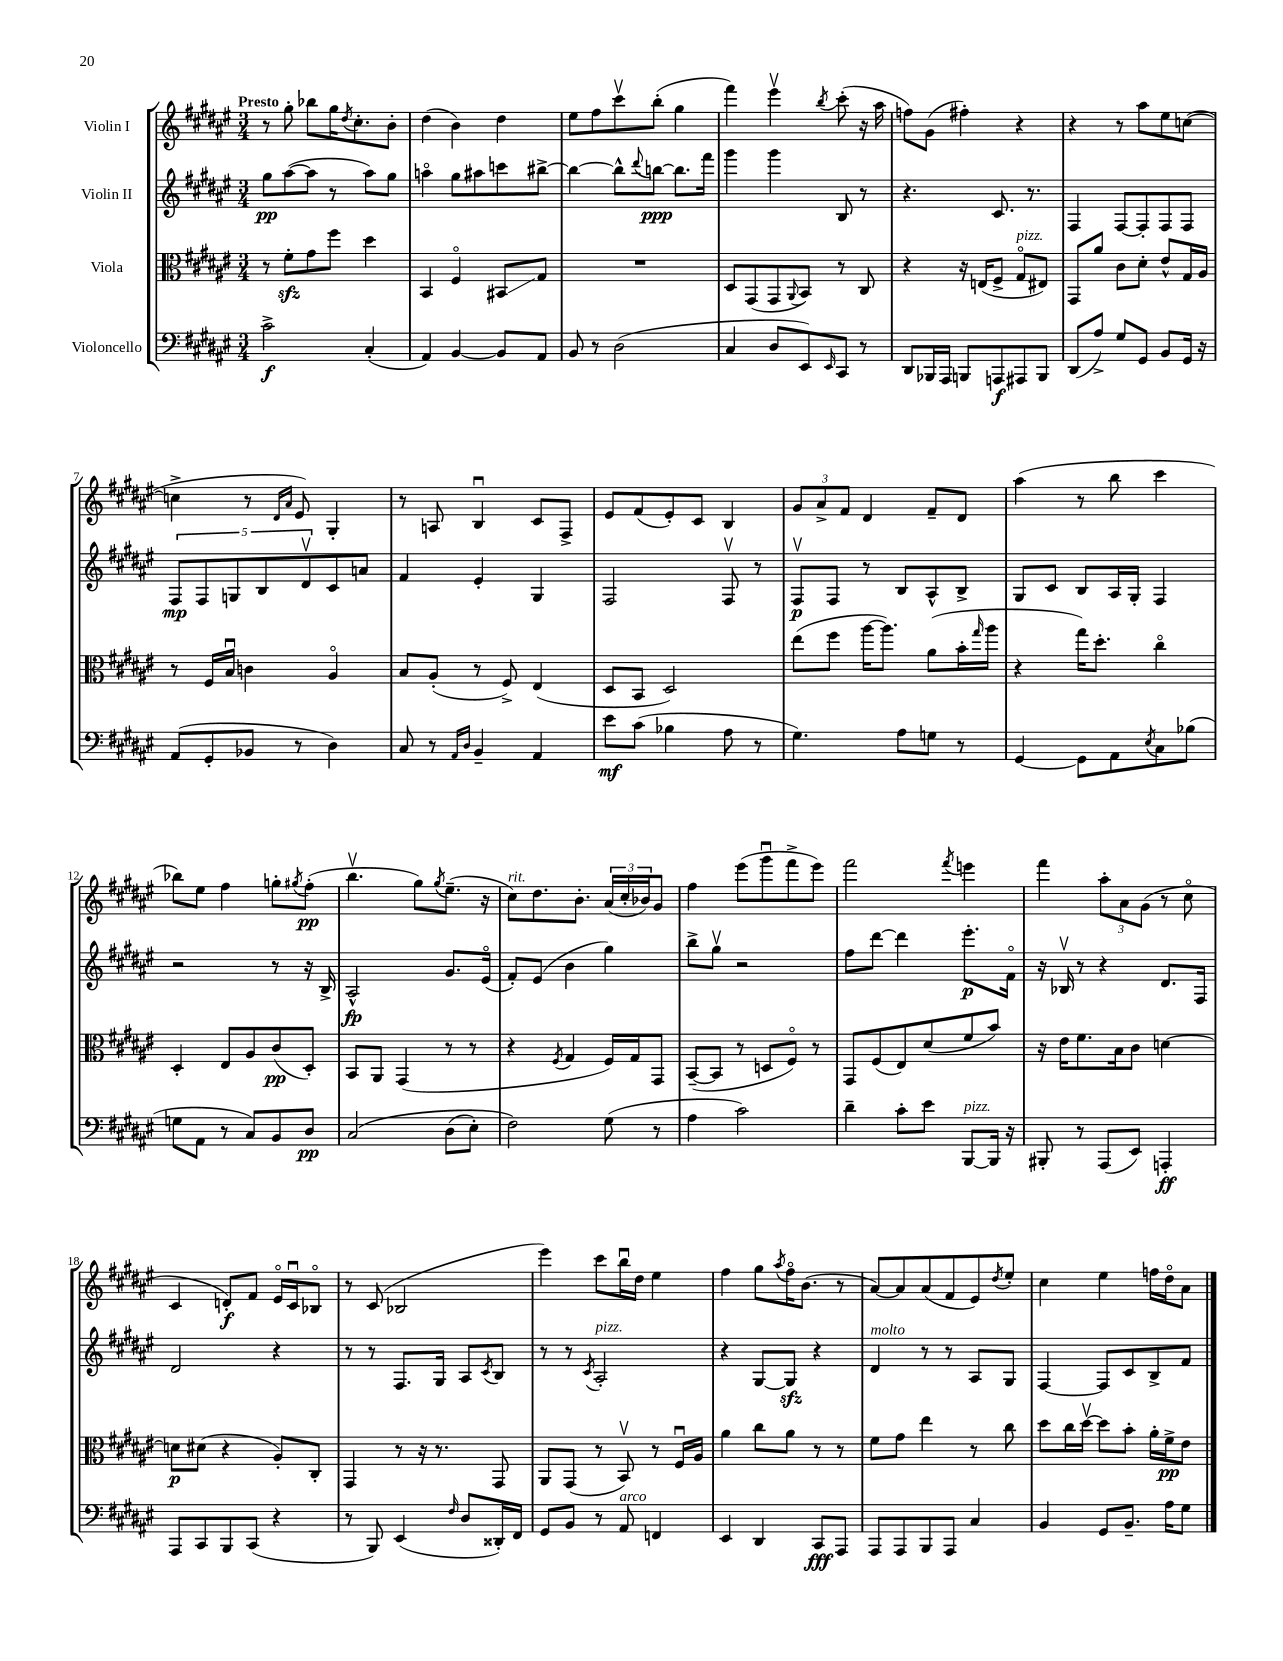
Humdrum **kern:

**kern	**kern	**kern	**kern
*staff4	*staff3	*staff2	*staff1
*clefF4	*clefC3	*clefG2	*clefG2
*k[f#c#g#d#a#e#]	*k[f#c#g#d#a#e#]	*k[f#c#g#d#a#e#]	*k[f#c#g#d#a#e#]
*M3/4	*M3/4	*M3/4	*M3/4
2c#^\	8r	8gg#\L	8r
.	8f#'\L	([8aa#\	8gg#'\
.	8g#\	8aa#\]J	8bb-\L
.	8ff#\J	8r	16gg#\K
.	.	.	8qdd#/
.	.	.	8.cc#'\
(4C#'/	4dd#\	8aa#\L)	.
.	.	8gg#\J	8b'\J
=	=	=	=
4AA#/)	4BB/	4aao\	(4dd#\
[4BB/	4F#o/	8gg#\L	4b\)
.	.	8aa#\	.
8BB/]L	8BB#/L	8ccc\	4dd#\
8AA#/J	8G#/J	[8bb#^\J	.
=	=	=	=
8BB/	2.r	4bb#\_	8ee#\L
8r	.	.	8ff#\
(2D#\	.	8bb#^^\]L	8ccc#v\
.	.	8qqddd#/	.
.	.	[8bb\J	(8bb'\J
.	.	8.bb\]L	4gg#\
.	.	16fff#\Jk	.
=	=	=	=
4C#/	8D#/L	4ggg#\	4fff#\)
.	(8GG#/	.	.
8D#/L	8GG#/	4ggg#\	4eee#v\
.	8qqAA#/	.	.
8EE#/)	8BB/J)	.	.
16qqEE#/	.	.	8qbb/
8CC#/J	8r	8B/	(8ccc#'\
8r	8C#/	8r	16r
.	.	.	16aa#\
=	=	=	=
8DD#/L	4r	4.r	8ff\L)
16BBB-/L	.	.	(8g#\J
16AAA#/JJ	.	.	.
8BBB/L	16r	.	4ff#'\)
.	(16E/LK	.	.
8AAA/	8F#^/J	8.c#/	.
8AAA#/	8G#o/L	.	4r
.	.	8.r	.
8BBB/J	8E#/J)	.	.
=	=	=	=
(8DD#/L	8GG#/L	4F#/	4r
8A#^/J)	8a#/J	.	.
8G#/L	8c#\L	[8F#/L	8r
8GG#/J	8d#'\J	8F#'/]	8aa#\L
8BB/L	8e#^^/L	8F#/	8ee#\
16GG#/Jk	16G#/L	8F#/J	([8cc\J
16r	16A#/JJ	.	.
=	=	=	=
(8AA#/L	8r	10F#/L	4cc^\]
.	.	10F#/	.
8GG#'/	16F#/LL	.	.
.	16Bu/JJ	.	.
.	.	10G/	.
8BB-/J	4c\	.	8r
.	.	10B/	.
.	.	.	16qqd#/LL
.	.	.	16qqa#/JJ
8r	.	.	8e#/)
.	.	10d#v/	.
4D#\)	4A#o/	8c#/	4G#'/
.	.	8a/J	.
=	=	=	=
8C#/	8B/L	4f#/	8r
8r	(8A#'/J	.	8A/
16qqAA#/LL	.	.	.
16qqD#/JJ	.	.	.
4BB~/	8r	4e#'/	4Bu/
.	8F#^/)	.	.
4AA#/	(4E#/	4G#/	8c#/L
.	.	.	8F#^/J
=	=	=	=
8e#\L	8D#/L	2F#/	8e#/L
(8c#\J	8BB/J	.	(8f#/
4B-\	2D#/)	.	8e#'/)
.	.	.	8c#/J
8A#\	.	8F#v/	4B/
8r	.	8r	.
=	=	=	=
4.G#\)	(8ee#\L	8F#v/L	12g#/L
.	.	.	12a#^/
.	8ff#\J	8F#/J	.
.	.	.	12f#/J
.	[16aa#\LK	8r	4d#/
.	8.aa#\]J)	.	.
8A#\L	.	8B/L	.
8G\J	(8a#\L	8A#^^/	8f#~/L
8r	16b'\L	8B^/J	8d#/J
.	16qqgg#/	.	.
.	16aa#\JJ	.	.
=	=	=	=
[4GG#/	4r	8G#/L	(4aa#\
.	.	8c#/J	.
8GG#\]L	16gg#\LK)	8B/L	8r
.	8.dd#'\J	.	.
8AA#\	.	16A#/L	8bb\
.	.	16G#'/JJ	.
8qE#/	.	.	.
8C#\	4cc#o\	4F#/	4ccc#\
(8B-\J	.	.	.
=	=	=	=
8G\L	4D#'/	2r	8bb-\L)
8AA#\J	.	.	8ee#\J
8r	8E#/L	.	4ff#\
8C#/L)	8A#/	.	.
8BB/	(8c#/	8r	8gg'\L
.	.	.	8qgg#/
8D#/J	8D#'/J)	16r	(8ff#'\J
.	.	16B^/	.
=	=	=	=
&(2C#/	8BB/L	2A#^^/	4.bbv\
.	8AA#/J	.	.
.	(4GG#/	.	.
.	.	.	8gg#\L)
.	.	.	8qgg#/
(8D#\L	8r	8.g#/L	(8.ee#~\J
8E#'\J)	8r	.	.
.	.	(16e#o/Jk	16r
=	=	=	=
2F#\&)	4r	8f#'/L)	8cc#\L)
.	.	(8e#/J	8.dd#\
.	8qF#/	.	.
.	4G#/	4b\	.
.	.	.	8.b'\J
(8G#\	16F#/LL)	4gg#\)	(24a#/LL
.	.	.	24cc#'/
.	16G#/J	.	.
.	.	.	24b-/J)
8r	8GG#/J	.	8g#/J
=	=	=	=
4A#\	([8BB~/L	8bb^\L	4ff#\
.	8BB/]J	8gg#v\J	.
2c#\)	8r	2r	(8eee#\L
.	8D/L	.	8ggg#u\
.	8F#o/J)	.	8fff#^\
.	8r	.	8eee#\J)
=	=	=	=
4d#~\	8GG#/L	8ff#\L	2fff#\
.	(8F#/	[8ddd#\J	.
8c#'\L	8E#/)	4ddd#\]	.
8e#\J	(8d#/	.	.
.	.	.	8qfff#/
[8BBB/L	8f#/	8.eee#'\L	4eee\
16BBB/]Jk	8b/J)	.	.
16r	.	16f#o\Jk	.
=	=	=	=
8BBB#'/	16r	16r	4fff#\
.	16e#\LK	16B-v/	.
8r	8.f#\	8r	.
(8AAA#/L	.	4r	12aa#'\L
.	16B\k	.	.
.	.	.	12a#\
8EE#/J)	8c#\J	.	.
.	.	.	(12g#\J
4AAA'/	[4d\	8.d#/L	8r
.	.	.	8cc#o\
.	.	16F#/Jk	.
=	=	=	=
8AAA#/L	8d\]L	2d#/	4c#/
8CC#/	(8d#\J	.	.
8BBB/	4r	.	8d'/L)
(8CC#/J	.	.	8f#/J
4r	8A#'/L)	4r	16e#o/LL
.	.	.	16c#u/J
.	8C#'/J	.	8B-o/J
=	=	=	=
8r	4GG#/	8r	8r
8BBB/)	.	8r	(8c#/
(4EE#/	8r	8.F#/L	2B-/
.	16r	.	.
.	8.r	16G#/Jk	.
16qqF#/	.	.	.
8D#/L	.	8A#/L	.
.	.	8qc#/	.
16DD##'/L)	8GG#/	8B/J	.
16FF#/JJ	.	.	.
=	=	=	=
8GG#/L	8AA#/L	8r	4eee#\)
8BB/J	(8GG#/J	8r	.
.	.	8qc#/	.
8r	8r	2A#'/	8ccc#\L
8AA#/	8BBv/)	.	16bbu\L
.	.	.	16dd#\JJ
4FF/	8r	.	4ee#\
.	16F#u/LL	.	.
.	16A#/JJ	.	.
=	=	=	=
4EE#/	4a#\	4r	4ff#\
4DD#/	8cc#\L	[8G#/L	8gg#\L
.	.	.	8qaa#/
.	8a#\J	8G#/]J	16ff#o\K
.	.	.	(8.b\J
8CC#/L	8r	4r	.
8AAA#/J	8r	.	8r
=	=	=	=
8AAA#/L	8f#\L	4d#/	[8a#/L)
8AAA#/	8g#\J	.	8a#/]
8BBB/	4ee#\	8r	(8a#/
8AAA#/J	.	8r	8f#/
4C#/	8r	8A#/L	8e#/)
.	.	.	8qdd#/
.	8cc#\	8G#/J	8ee#'/J
=	=	=	=
4BB/	8dd#\L	[4F#/	4cc#\
.	16cc#\L	.	.
.	[16dd#v\JJ	.	.
8GG#/L	8dd#\]L	8F#/]L	4ee#\
8.BB~/J	8b'\J	8c#/	.
.	16a#'\LL	8B^/	16ff\LL
16A#\LK	16f#^\J	.	16dd#o\J
8G#\J	8e#\J	8f#/J	8a#\J
==	==	==	==
*-	*-	*-	*-
